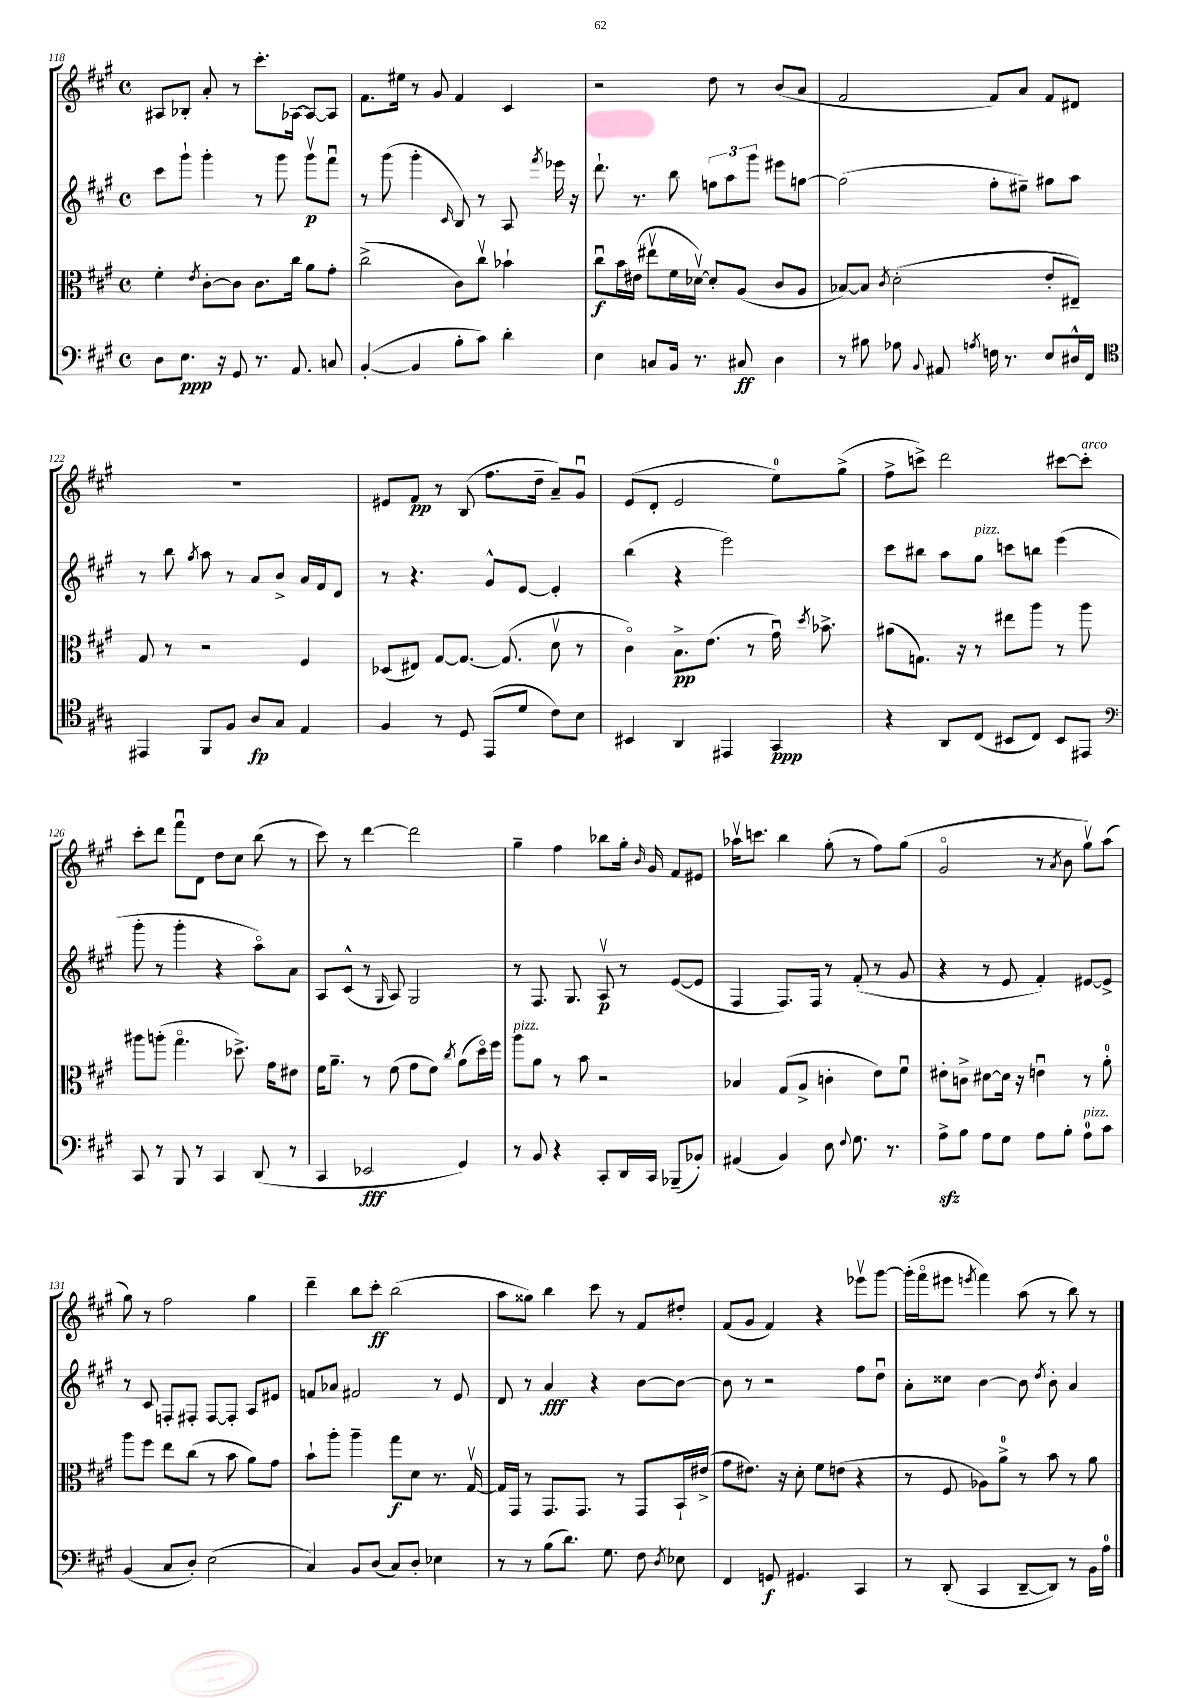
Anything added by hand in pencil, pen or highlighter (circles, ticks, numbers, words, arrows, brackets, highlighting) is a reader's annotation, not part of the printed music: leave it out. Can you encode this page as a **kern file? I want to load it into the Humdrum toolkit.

**kern	**dynam	**kern	**dynam	**kern	**dynam	**kern	**dynam
*part4	*part4	*part3	*part3	*part2	*part2	*part1	*part1
*staff4	*staff4	*staff3	*staff3	*staff2	*staff2	*staff1	*staff1
*clefF4	*	*clefC3	*	*clefG2	*	*clefG2	*
*k[f#c#g#]	*	*k[f#c#g#]	*	*k[f#c#g#]	*	*k[f#c#g#]	*
*M4/4	*	*M4/4	*	*M4/4	*	*M4/4	*
*met(c)	*	*met(c)	*	*met(c)	*	*met(c)	*
=118	=118	=118	=118	=118	=118	=118	=118
8D\L	.	4f#'\	.	8ccc#\L	.	8A#X/L	.
8.E\J	ppp	.	.	8ggg#`\J	.	8B-X'/J	.
.	.	8qe/	.	.	.	.	.
.	.	[8c#'\L	.	4ggg#'\	.	8a'/	.
16r	.	.	.	.	.	.	.
8GG#/	.	8c#\J]	.	.	.	8r	.
8.r	.	8.c#\L	.	8r	.	8.ccc#'\L	.
.	.	.	.	8ggg#\	.	.	.
8.AA/	.	16cc#\Jk	.	.	.	[16A-X\Jk	.
.	.	8a\L	.	8ggg#v\L	p	8A-/L_	.
8Cn/	.	8g#'\J	.	8fff#u\J	.	8A-/J]	.
=119	=119	=119	=119	=119	=119	=119	=119
([4BB'/	.	(2cc#^\	.	8r	.	8.f#\L	.
.	.	.	.	(8ggg#\	.	.	.
.	.	.	.	.	.	16ee#X\Jk	.
4BB/]	.	.	.	4ggg#'\	.	8r	.
.	.	.	.	.	.	8g#/	.
.	.	.	.	16qqc#/	.	.	.
8B'\L	.	8c#\L)	.	8B/)	.	4f#/	.
8c#\J)	.	8cc#v\J	.	8r	.	.	.
4d'\	.	4b-X`\	.	8A/	.	4c#/	.
.	.	.	.	8qfff#/	.	.	.
.	.	.	.	16eee-X\	.	.	.
.	.	.	.	16r	.	.	.
=120	=120	=120	=120	=120	=120	=120	=120
4E\	.	8cc#u\L	f	8.ddd`\	.	2r	.
.	.	16b\L	.	.	.	.	.
.	.	(16e#X\JJ	.	8.r	.	.	.
8Cn/L	.	8ee#Xv\L	.	.	.	.	.
16BB/Jk	.	16f#\L	.	8bb\	.	.	.
8.r	.	[16d-Xv\JJ)	.	.	.	.	.
.	.	8d-'/L]	.	12ffn\L	.	8dd\	.
.	.	.	.	12aa\	.	.	.
8C#X/	ff	(8A/J	.	.	.	8r	.
.	.	.	.	12ggg#\J	.	.	.
4D\	.	8c#/L	.	8eee#X\L	.	(8b/L	.
.	.	8A/J	.	[8ggn\J	.	8a/J	.
=121	=121	=121	=121	=121	=121	=121	=121
8r	.	[8B-X/L)	.	(2gg\]	.	2f#/	.
8B#X\	.	8B-/J]	.	.	.	.	.
.	.	8qc#/	.	.	.	.	.
8A-X\	.	(2d'\	.	.	.	.	.
8qqBB/	.	.	.	.	.	.	.
8AA#X/	.	.	.	.	.	.	.
8qAn/	.	.	.	.	.	.	.
16Fn\	.	.	.	8ff#'\L	.	8f#/L)	.
8.r	.	.	.	.	.	.	.
.	.	.	.	8ee#X~\J)	.	8a/J	.
8E/L	.	8e'/L	.	8gg#X\L	.	8f#/L	.
16D#X^^/L	.	8E#X~/J)	.	8aa\J	.	8d#X/J	.
16FF#/JJ	.	.	.	.	.	.	.
!!LO:LB:g=z
=122	=122	=122	=122	=122	=122	=122	=122
*clefC4	*	*	*	*	*	*	*
4EE#X/	.	8G#/	.	8r	.	1r	.
.	.	8r	.	8bb\	.	.	.
.	.	.	.	8qgg#/	.	.	.
8FF#/L	.	2r	.	8aa\	.	.	.
8F#/J	.	.	.	8r	.	.	.
8A/L	fp	.	.	8a/L	.	.	.
8G#/J	.	.	.	8b^/J	.	.	.
4E/	.	4F#/	.	16a/LL	.	.	.
.	.	.	.	16f#/J	.	.	.
.	.	.	.	8d/J	.	.	.
=123	=123	=123	=123	=123	=123	=123	=123
4F#/	.	(8D-X/L	.	8r	.	8e#X/L	.
.	.	8E#X/J)	.	4.r	.	8f#/J	pp
8r	.	[8G#/L	.	.	.	8r	.
8D/	.	8.G#/J_	.	.	.	(8B/	.
(8EE/L	.	.	.	8g#^^/L	.	8.ff#\L	.
.	.	(8.G#/]	.	.	.	.	.
8d/J	.	.	.	[8e/J	.	.	.
.	.	.	.	.	.	16dd~\Jk	.
8c#\L)	.	8dv\	.	4e'/]	.	8a~/L)	.
8B\J	.	8r	.	.	.	8g#u/J	.
=124	=124	=124	=124	=124	=124	=124	=124
4BB#X/	.	4c#\)	.	(4bb\	.	(8e/L	.
.	.	.	.	.	.	8d'/J	.
4AA/	.	8.B^\L	pp	4r	.	2e/	.
.	.	(8.e\J	.	.	.	.	.
4EE#X/	.	.	.	2eee\)	.	.	.
.	.	8r	.	.	.	.	.
4GG#/	ppp	16g#u\)	.	.	.	8ee\L)	.
.	.	8qdd/	.	.	.	.	.
.	.	8.b-X^\	.	.	.	.	.
.	.	.	.	.	.	(8gg#^\J	.
=125	=125	=125	=125	=125	=125	=125	=125
4r	.	(8a#X\L	.	8ccc#\L	.	8ff#^\L	.
.	.	8.Gn\J)	.	8bb#X\J	.	8cccn^\J)	.
8AA/L	.	.	.	8aa\L	.	2ddd\	.
.	.	16r	.	.	.	.	.
!	!	!	!	!LO:TX:a:i:t=pizz.	!	!	!
(8C#/J	.	8r	.	8gg#\J	.	.	.
8BB#X/L	.	8ee#X\L	.	8cccn\L	.	.	.
8C#/J)	.	8aa\J	.	8bbn\J	.	.	.
8BB#/L	.	8r	.	(4eee\	.	[8ccc#X\L	.
!	!	!	!	!	!	!LO:TX:a:i:t=arco	!
8EE#X/J	.	8aa\	.	.	.	8ccc#'\J]	.
!!LO:LB:g=z
=126	=126	=126	=126	=126	=126	=126	=126
*clefF4	*	*	*	*	*	*	*
8CC#/	.	8aa#X\L	.	8ggg#'\	.	8ccc#'\L	.
8r	.	(8aan'\J	.	8r	.	8ddd\J	.
8BBB/	.	4.gg#\	.	4ggg#'\	.	8fff#u\L	.
8r	.	.	.	.	.	8d\J	.
4CC#/	.	.	.	4r	.	8dd\L	.
.	.	8.dd-X^\)	.	.	.	8cc#\J	.
(8DD/	.	.	.	8aa\L)	.	(8bb\	.
.	.	16g#\KL	.	.	.	.	.
8r	.	8e#X\J	.	8a\J	.	8r	.
=127	=127	=127	=127	=127	=127	=127	=127
4CC#/	.	16f#\KL	.	8A/L	.	8ccc#\)	.
.	.	8.a~\J	.	.	.	.	.
.	.	.	.	(8c#^^/J	.	8r	.
2EE-X/	fff	8r	.	8r	.	[4ddd\	.
.	.	.	.	16qqG#/	.	.	.
.	.	(8f#\	.	8A/)	.	.	.
.	.	8g#\L	.	2G#/	.	2ddd\]	.
.	.	8f#\J)	.	.	.	.	.
.	.	8qcc#/	.	.	.	.	.
4GG#/)	.	(8a\L	.	.	.	.	.
.	.	16dd\L)	.	.	.	.	.
.	.	16ff#\JJ	.	.	.	.	.
=128	=128	=128	=128	=128	=128	=128	=128
!	!	!LO:TX:a:i:t=pizz.	!	!	!	!	!
8r	.	8aa\L	.	8r	.	4gg#~\	.
8BB/	.	8a\J	.	8.F#/	.	.	.
4r	.	8r	.	.	.	4ff#\	.
.	.	.	.	8.G#/	.	.	.
.	.	8b\	.	.	.	.	.
8CC#'/L	.	2r	.	8Av/	p	8bb-X\L	.
16DD/L	.	.	.	8r	.	16gg#'\Jk	.
.	.	.	.	.	.	16qqb/	.
16CC#/JJ	.	.	.	.	.	16g#/	.
(8BBB-X~/L	.	.	.	([8e/L	.	8f#/L	.
8BB-X'/J)	.	.	.	8e/J]	.	8e#X/J	.
=129	=129	=129	=129	=129	=129	=129	=129
(4AA#X/	.	4B-X/	.	4F#/	.	16aa-Xv\KL	.
.	.	.	.	.	.	8.cccn\J	.
4BB/)	.	(8G#/L	.	8.F#/L)	.	4bb\	.
.	.	8A^/J	.	.	.	.	.
.	.	.	.	16F#/Jk	.	.	.
8E\	.	4cn'\	.	8r	.	(8gg#'\	.
8qqF#/	.	.	.	.	.	.	.
8.G#\	.	.	.	(8f#'/	.	8r	.
.	.	8e\L)	.	8r	.	8ff#\L)	.
8.r	.	.	.	.	.	.	.
.	.	8f#u\J	.	8g#/	.	(8gg#\J	.
=130	=130	=130	=130	=130	=130	=130	=130
8Azz^\L	.	8e#X'\L	.	4r	.	2g#/	.
8B\J	.	8cn^\J	.	.	.	.	.
8A\L	.	[8d#X\L	.	8r	.	.	.
8G#\J	.	16d#\Jk]	.	8e/	.	.	.
.	.	16r	.	.	.	.	.
8A\L	.	4enu\	.	4f#'/)	.	8r	.
.	.	.	.	.	.	8qa/	.
8B'\J	.	.	.	.	.	8b\	.
!LO:TX:a:i:t=pizz.	!	!	!	!	!	!	!
8A\L	.	8r	.	[8e#X/L	.	8gg#v\L)	.
8c#\J	.	8a'\	.	8e#^/J]	.	(8aa\J	.
!!LO:LB:g=z
=131	=131	=131	=131	=131	=131	=131	=131
(4BB/	.	8aa\L	.	8r	.	8gg#\)	.
.	.	8ff#\J	.	8c#/	.	8r	.
8C#/L	.	8ee\L	.	8Fn'/L	.	2ff#\	.
8D'/J)	.	(8cc#\J	.	8F#X'/J	.	.	.
(2E\	.	8r	.	[8F#/L	.	.	.
.	.	8b\	.	8F#'/J]	.	.	.
.	.	8a\L)	.	8A/L	.	4gg#\	.
.	.	8g#\J	.	8e#X/J	.	.	.
=132	=132	=132	=132	=132	=132	=132	=132
4C#/)	.	8b`\L	.	8fn/L	.	4ddd~\	.
.	.	8aa'\J	.	8a-X/J	.	.	.
8BB/L	.	4aa~\	.	2f#X/	.	8bb\L	.
(8D/J	.	.	.	.	.	8ccc#'\J	ff
8C#/L)	.	8gg#\L	f	.	.	(2bb\	.
8D'/J	.	8d\J	.	.	.	.	.
4E-X\	.	8.r	.	8r	.	.	.
.	.	.	.	8e/	.	.	.
.	.	[16G#v/	.	.	.	.	.
=133	=133	=133	=133	=133	=133	=133	=133
8r	.	16G#/LL]	.	8d/	.	8aa\L	.
.	.	16GG#/JJ	.	.	.	.	.
8r	.	8r	.	8r	.	8gg##X\J)	.
(8B\L	.	8.GG#/L	.	4a/	fff	4bb\	.
8.d\J)	.	.	.	.	.	.	.
.	.	8.GG#/J	.	.	.	.	.
.	.	.	.	4r	.	8ccc#\	.
8.G#\	.	.	.	.	.	.	.
.	.	8r	.	.	.	8r	.
8F#\	.	8GG#/L	.	[8b\L	.	8f#/L	.
8qD/	.	.	.	.	.	.	.
8E-X\	.	16BB`/L	.	8b\J_	.	8dd#X'/J	.
.	.	(16e#X^/JJ	.	.	.	.	.
=134	=134	=134	=134	=134	=134	=134	=134
4FF#/	.	8g#\L	.	8b\]	.	(8f#/L	.
.	.	8.e#X\J)	.	8r	.	8g#/J	.
8GGn/	f	.	.	2r	.	4f#/)	.
.	.	16r	.	.	.	.	.
4.GG#X/	.	8d'\	.	.	.	.	.
.	.	8f#\L	.	.	.	4r	.
.	.	(8en\J	.	.	.	.	.
4CC#/	.	4r	.	8ff#\L	.	8eee-Xv\L	.
.	.	.	.	8ddu\J	.	[8ggg#\J	.
=135	=135	=135	=135	=135	=135	=135	=135
8r	.	8r	.	8a'\L	.	(16ggg#'\LL]	.
.	.	.	.	.	.	16fff#\J	.
(8DD'/	.	8F#/	.	8cc##X\J	.	8eee#X\J	.
.	.	.	.	.	.	8qeeen/	.
4CC#/	.	8A-X\L)	.	[4b\	.	4fff#\)	.
.	.	8a^\J	.	.	.	.	.
[8DD~/L	.	8r	.	8b\]	.	(8aa\	.
.	.	.	.	8qdd/	.	.	.
8DD/J])	.	8b\	.	8b'\	.	8r	.
8r	.	8r	.	4a/	.	8bb\)	.
16BB\LL	.	8a\	.	.	.	8r	.
16A\JJ	.	.	.	.	.	.	.
==	==	==	==	==	==	==	==
*-	*-	*-	*-	*-	*-	*-	*-
